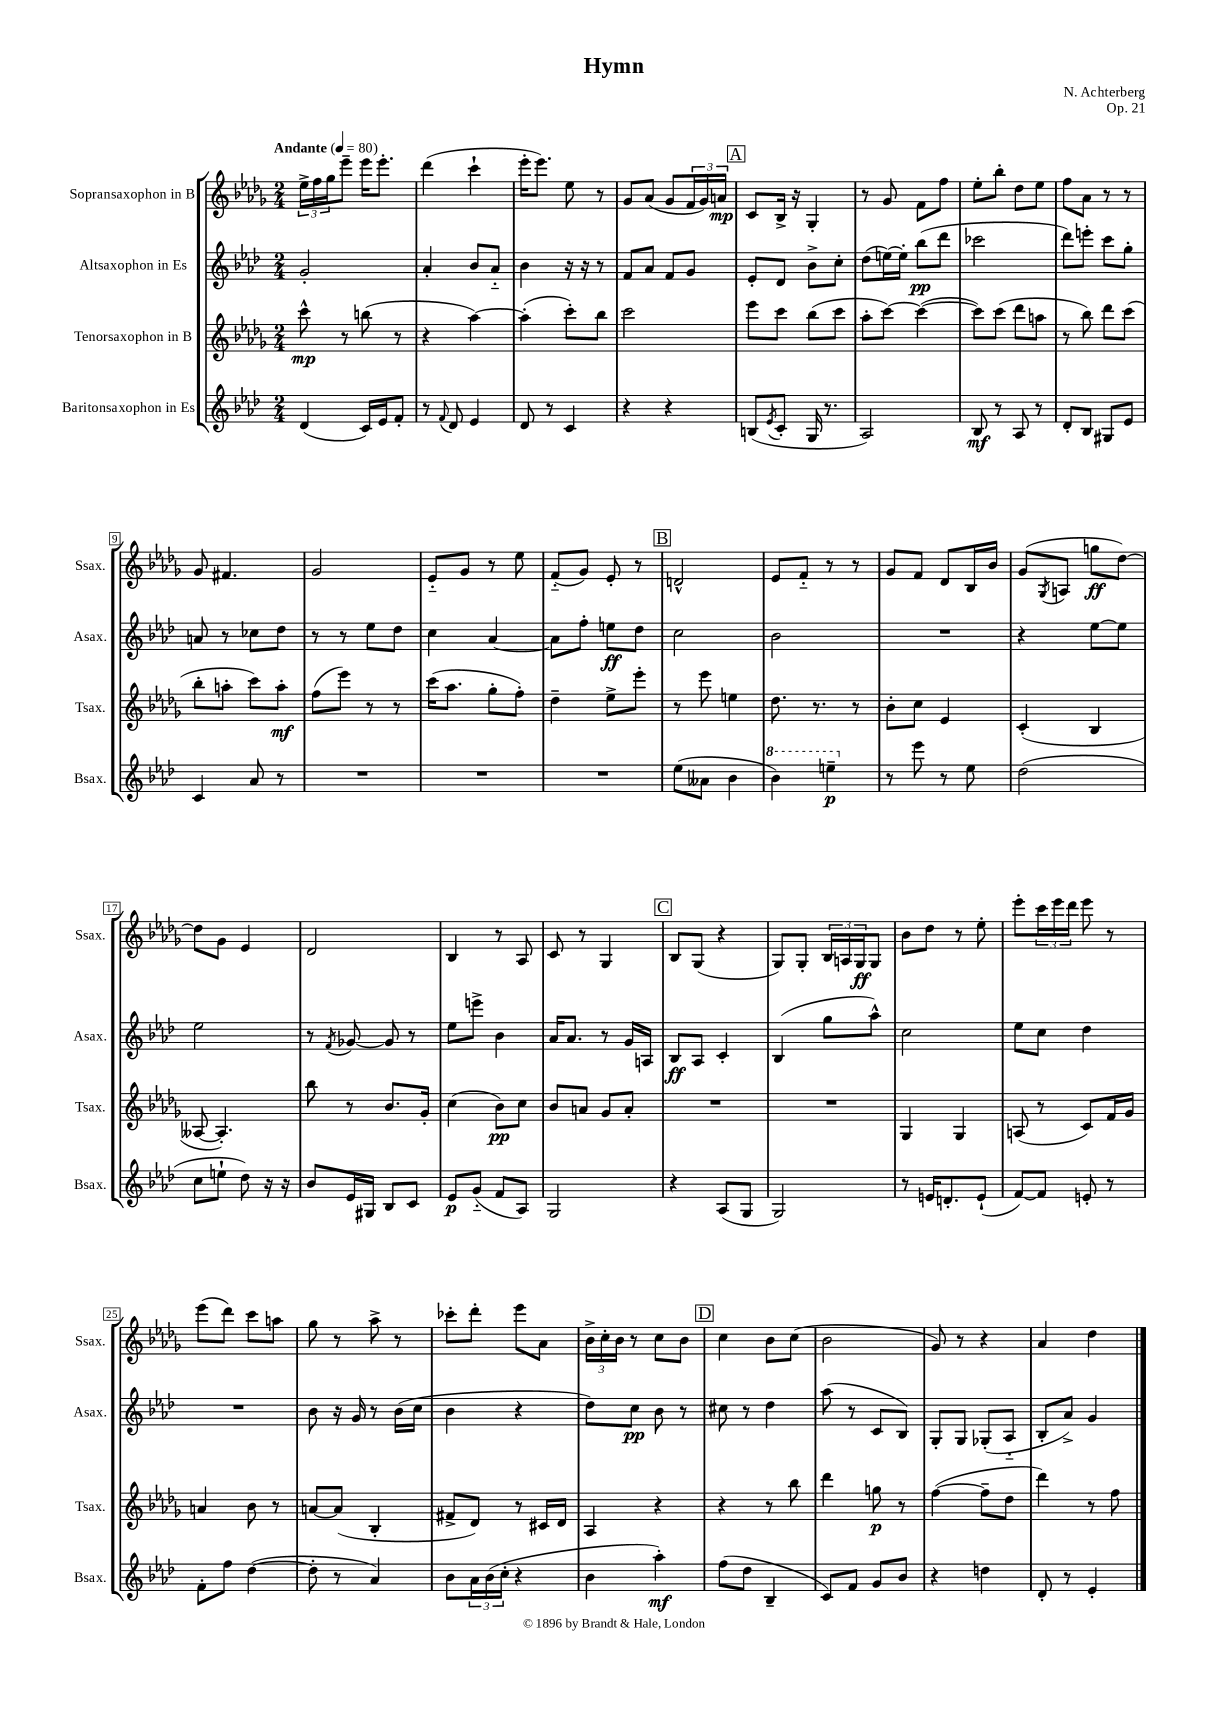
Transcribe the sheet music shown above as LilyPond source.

\header { title = "Hymn" composer = "N. Achterberg" opus = "Op. 21" }
<<
\new StaffGroup <<
\new Staff = "s0" \with { instrumentName = "Sopransaxophon in B" shortInstrumentName = "Ssax." } {
    \clef treble \key des \major \numericTimeSignature \time 2/4 \tempo "Andante" 4 = 80
    \tuplet 3/2 { ees''16-> f''16 ges''16 } ees'''8-- ees'''16 ees'''8.-. |
    des'''4( c'''4-! |
    ees'''16-. ees'''8.) ees''8 r8 |
    ges'8 aes'8( ges'8 \tuplet 3/2 { f'16 ges'16) a'16\mp } |
    \mark \markup { \box "A" } c'8 bes16-> r16 ges4-. |
    r8 ges'8 f'8 f''8 |
    ees''8-. bes''8-. des''8 ees''8 |
    f''8 aes'8 r8 r8 |
    ges'8 fis'4. |
    ges'2 |
    ees'8-_ ges'8 r8 ees''8 |
    f'8-_( ges'8) ees'8-. r8 |
    \mark \markup { \box "B" } d'2-^ |
    ees'8 f'8-_ r8 r8 |
    ges'8 f'8 des'8 bes16 bes'16 |
    ges'8( \acciaccatura { ges8 } a8 g''8\ff des''8~) |
    des''8 ges'8 ees'4 |
    des'2 |
    bes4 r8 aes8 |
    c'8 r8 ges4 |
    \mark \markup { \box "C" } bes8 ges8( r4 |
    ges8) ges8-. \tuplet 3/2 { bes16 a16 ges16\ff } ges8 |
    bes'8 des''8 r8 ees''8-. |
    ees'''8-. \tuplet 3/2 { c'''16 ees'''16 des'''16 } ees'''8 r8 |
    ees'''8( des'''8) c'''8 a''8 |
    ges''8 r8 aes''8-> r8 |
    ces'''8-. des'''8-. ees'''8 aes'8 |
    \tuplet 3/2 { bes'16-> c''16-. bes'16 } r8 c''8 bes'8 |
    \mark \markup { \box "D" } c''4 bes'8 c''8( |
    bes'2 |
    ges'8) r8 r4 |
    aes'4 des''4 \bar "|." |
}
\new Staff = "s1" \with { instrumentName = "Altsaxophon in Es" shortInstrumentName = "Asax." } {
    \clef treble \key aes \major \numericTimeSignature \time 2/4
    g'2-. |
    aes'4-. bes'8 aes'8-_ |
    bes'4 r16 r16 r8 |
    f'8 aes'8 f'8 g'8 |
    \mark \markup { \box "A" } ees'8-. des'8 bes'8-> c''8-. |
    des''8( e''16~) e''16-. bes''8\pp( des'''8 |
    ces'''2 |
    des'''8) e'''8-. c'''8 g''8-. |
    a'8 r8 ces''8 des''8 |
    r8 r8 ees''8 des''8 |
    c''4 aes'4~ |
    aes'8 f''8-. e''8\ff des''8 |
    \mark \markup { \box "B" } c''2 |
    bes'2 |
    R2 |
    r4 ees''8~ ees''8 |
    ees''2 |
    r8 \acciaccatura { f'8 } ges'8~ ges'8 r8 |
    ees''8 e'''8-> bes'4 |
    aes'16 aes'8. r8 g'16 a16 |
    \mark \markup { \box "C" } bes8\ff aes8 c'4-. |
    bes4( g''8 aes''8-^) |
    c''2 |
    ees''8 c''8 des''4 |
    R2 |
    bes'8 r16 g'16 r8 bes'16( c''16 |
    bes'4 r4 |
    des''8) c''8\pp bes'8 r8 |
    \mark \markup { \box "D" } cis''8 r8 des''4 |
    aes''8( r8 c'8 bes8) |
    g8-. g8 ges8-.( aes8-_ |
    bes8-. aes'8->) g'4 \bar "|." |
}
\new Staff = "s2" \with { instrumentName = "Tenorsaxophon in B" shortInstrumentName = "Tsax." } {
    \clef treble \key des \major \numericTimeSignature \time 2/4
    c'''8-^\mp r8 b''8( r8 |
    r4 aes''4~) |
    aes''4-.( c'''8-.) bes''8 |
    c'''2 |
    \mark \markup { \box "A" } ees'''8 c'''8 bes''8( c'''8 |
    aes''8-. c'''8~) c'''4~( |
    c'''8) c'''8( des'''8 a''8 |
    r8 bes''8) des'''8 c'''8( |
    bes''8-. a''8-. c'''8) a''8-.\mf |
    f''8( ees'''8) r8 r8 |
    c'''16( aes''8. ges''8-. f''8-.) |
    des''4-- ees''8-> ees'''8-. |
    \mark \markup { \box "B" } r8 ees'''8 e''4 |
    des''8. r8. r8 |
    bes'8-. c''8 ees'4 |
    c'4-.( bes4 |
    aeses8~ aeses4.-.) |
    bes''8 r8 bes'8. ges'16-. |
    c''4( bes'8\pp) c''8 |
    bes'8 a'8 ges'8 a'8-. |
    \mark \markup { \box "C" } R2 |
    R2 |
    ges4 ges4 |
    a8( r8 c'8) f'16 ges'16 |
    a'4 bes'8 r8 |
    a'8~ a'8( bes4-. |
    fis'8-> des'8) r8 cis'16 des'16 |
    aes4 r4 |
    \mark \markup { \box "D" } r4 r8 bes''8 |
    des'''4 g''8\p r8 |
    f''4~( f''8-- des''8 |
    des'''4) r8 f''8 \bar "|." |
}
\new Staff = "s3" \with { instrumentName = "Baritonsaxophon in Es" shortInstrumentName = "Bsax." } {
    \clef treble \key aes \major \numericTimeSignature \time 2/4
    des'4( c'16) ees'16 f'8-. |
    r8 \appoggiatura { f'8 } des'8 ees'4 |
    des'8 r8 c'4 |
    r4 r4 |
    \mark \markup { \box "A" } b8( \acciaccatura { ees'8 } c'8-. g16 r8. |
    aes2) |
    bes8\mf r8 aes8 r8 |
    des'8-. bes8 gis8 ees'8 |
    c'4 aes'8 r8 |
    R2 |
    R2 |
    R2 |
    \mark \markup { \box "B" } ees''8( aeses'8 bes'4 |
    \ottava #1 bes''4) e'''4--\p \ottava #0 |
    r8 ees'''8 r8 ees''8 |
    des''2( |
    c''8 e''8-! des''8) r16 r16 |
    bes'8 ees'16 gis16 bes8 c'8 |
    ees'8\p g'8-_( f'8 aes8) |
    g2 |
    \mark \markup { \box "C" } r4 aes8( g8 |
    g2) |
    r8 e'16 d'8.-. e'8-!( |
    f'8~) f'8 e'8-. r8 |
    f'8-. f''8 des''4~( |
    des''8-. r8 aes'4) |
    bes'8 \tuplet 3/2 { aes'16 bes'16( c''16-. } r4 |
    bes'4 aes''4-.\mf) |
    \mark \markup { \box "D" } f''8( des''8 bes4-- |
    c'8) f'8 g'8 bes'8 |
    r4 d''4 |
    des'8-. r8 ees'4-. \bar "|." |
}
>>
>>
\layout { \context { \Score \override BarNumber.stencil = #(make-stencil-boxer 0.1 0.3 ly:text-interface::print) } }
